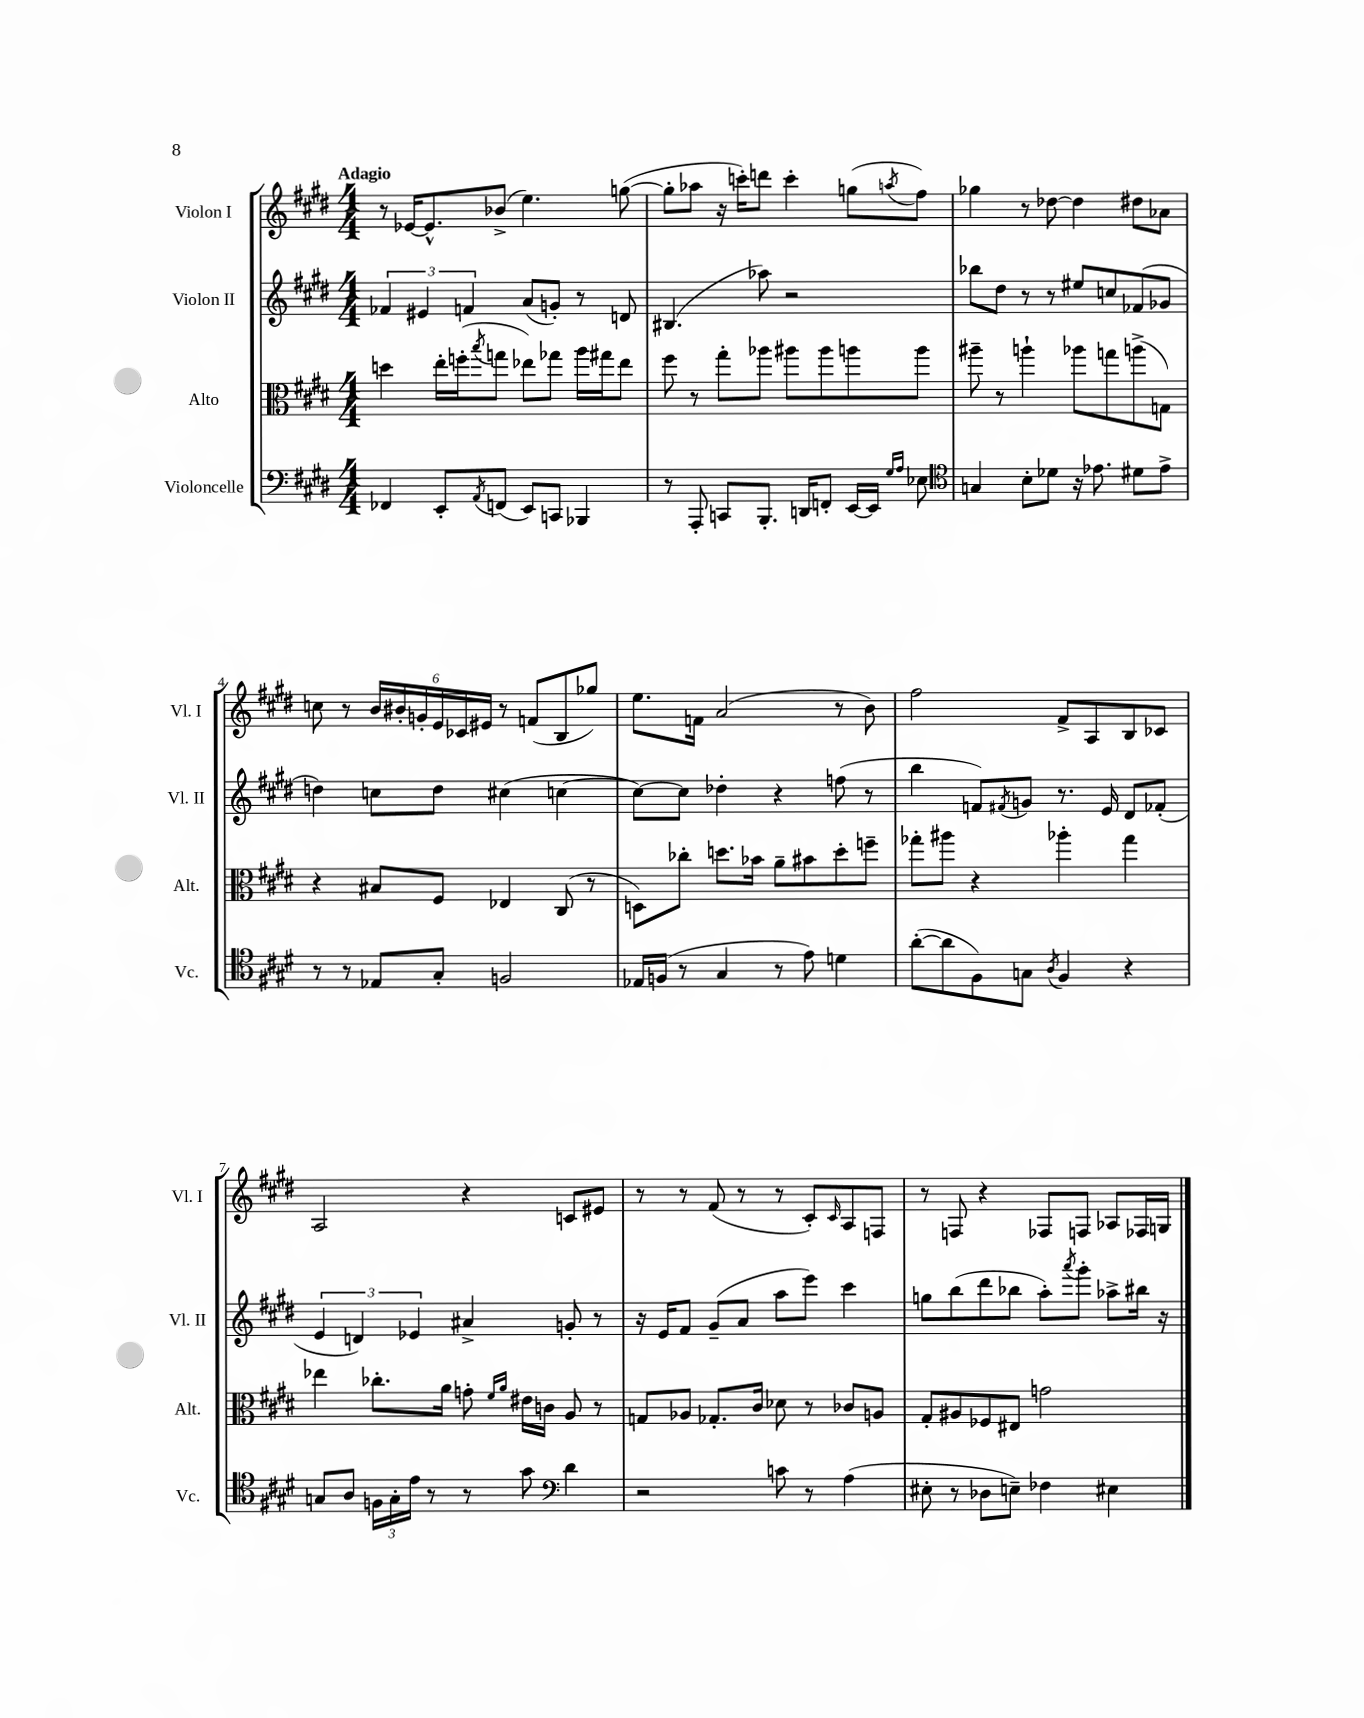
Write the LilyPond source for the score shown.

<<
\new StaffGroup <<
\new Staff = "s0" \with { instrumentName = "Violon I" shortInstrumentName = "Vl. I" } {
    \clef treble \key e \major \numericTimeSignature \time 4/4 \tempo "Adagio"
    r8 ees'16~ ees'8.-^ bes'8->( e''4.) g''8~( |
    g''8-. aes''8 r16 c'''16-.) d'''8 c'''4-. g''8( \acciaccatura { a''8 } fis''8) |
    ges''4 r8 des''8~ des''4 dis''8 aes'8 |
    c''8 r8 \tuplet 6/4 { b'16 bis'16-. g'16-. e'16 ces'16 eis'16 } r8 f'8( b8 ges''8) |
    e''8. f'16 a'2( r8 b'8) |
    fis''2 fis'8-> a8 b8 ces'8 |
    a2 r4 c'8 eis'8 |
    r8 r8 fis'8( r8 r8 cis'8-.) \grace { cis'16 } a8 f8 |
    r8 f8 r4 fes8 f8 aes8 fes16 g16 \bar "|." |
}
\new Staff = "s1" \with { instrumentName = "Violon II" shortInstrumentName = "Vl. II" } {
    \clef treble \key e \major \numericTimeSignature \time 4/4
    \tuplet 3/2 { fes'4 eis'4 f'4 } a'8( g'8-.) r8 d'8 |
    bis4.( aes''8) r2 |
    bes''8 dis''8 r8 r8 eis''8 c''8 fes'8( ges'8 |
    d''4) c''8 d''8 cis''4( c''4~ |
    c''8~) c''8 des''4-. r4 f''8( r8 |
    b''4 f'8) \acciaccatura { fis'8 } g'8 r8. e'16 dis'8 fes'8-.( |
    \tuplet 3/2 { e'4 d'4) ees'4 } ais'4-> g'8-. r8 |
    r16 e'16 fis'8 gis'8--( a'8 a''8 e'''8) cis'''4 |
    g''8 b''8( dis'''8 bes''8 a''8-.) \acciaccatura { a'''8 } gis'''8-. aes''8-> bis''16 r16 \bar "|." |
}
\new Staff = "s2" \with { instrumentName = "Alto" shortInstrumentName = "Alt." } {
    \clef alto \key e \major \numericTimeSignature \time 4/4
    d''4 e''16-. f''16-.( \acciaccatura { b''8 } g''8 ees''8) ges''8 a''16 gis''16 ees''8 |
    fis''8 r8 gis''8-. aes''8 ais''8 ais''8 a''8 a''8 |
    ais''8-- r8 a''4-! aes''8 g''8 a''8->( g8) |
    r4 bis8 fis8 ees4 cis8( r8 |
    d8) ces''8-. d''8. bes'16 a'8-- bis'8 d''8-. f''8-- |
    ges''8-. ais''8 r4 aes''4-. ges''4 |
    ees''4 ces''8.-. a'16 g'8-. \grace { fis'16 a'16 } eis'16 c'16 a8 r8 |
    g8 aes8 ges8.-. cis'16 des'8 r8 ces'8 a8 |
    gis8-. ais8 fes8 eis8 g'2 \bar "|." |
}
\new Staff = "s3" \with { instrumentName = "Violoncelle" shortInstrumentName = "Vc." } {
    \clef bass \key e \major \numericTimeSignature \time 4/4
    fes,4 e,8-. \acciaccatura { a,8 } f,8( e,8) c,8 bes,,4 |
    r8 a,,8-. c,8 b,,8.-. d,16 f,8-. e,16~ e,16 \grace { gis16 a16 } ees8 |
    \clef tenor g4 b8-. des'8 r16 ees'8. dis'8 ees'8-> |
    r8 r8 ees8 gis8-. f2 |
    ees16 f16( r8 gis4 r8 e'8) d'4 |
    a'8~-.( a'8 fis8) g8 \acciaccatura { a8 } fis4 r4 |
    g8 a8 \tuplet 3/2 { f16 g16-. e'16 } r8 r8 gis'8 \clef bass dis'4 |
    r2 c'8 r8 a4( |
    eis8-. r8 des8 e8--) fes4 eis4 \bar "|." |
}
>>
>>
